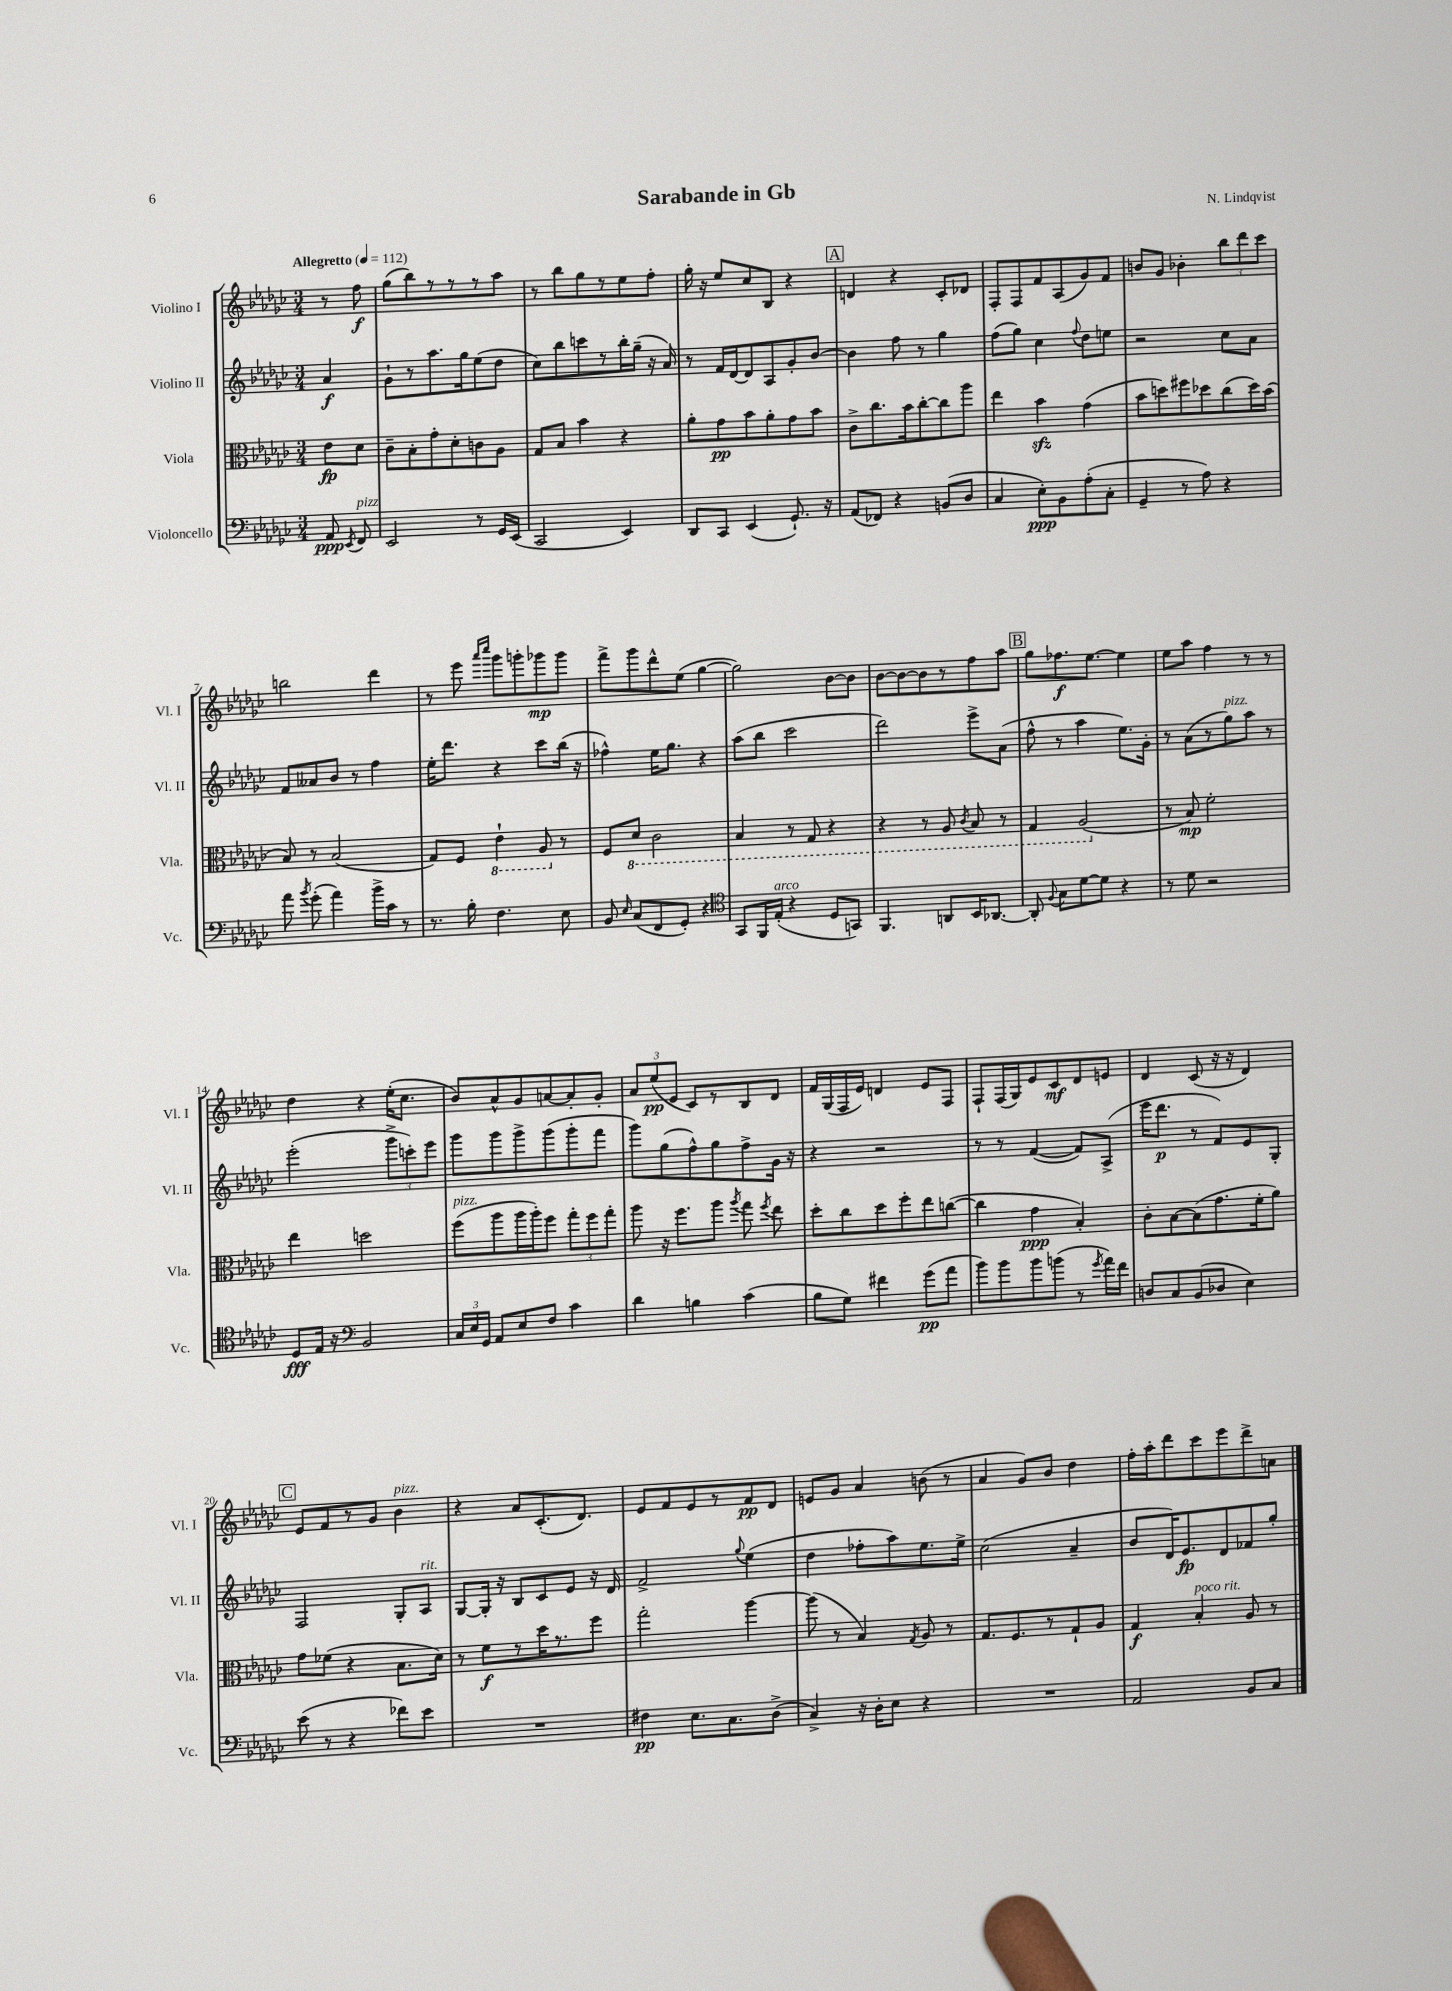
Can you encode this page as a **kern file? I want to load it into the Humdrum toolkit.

**kern	**kern	**kern	**kern
*staff4	*staff3	*staff2	*staff1
*clefF4	*clefC3	*clefG2	*clefG2
*k[b-e-a-d-g-c-]	*k[b-e-a-d-g-c-]	*k[b-e-a-d-g-c-]	*k[b-e-a-d-g-c-]
*M3/4	*M3/4	*M3/4	*M3/4
*MM112	*MM112	*MM112	*MM112
8AA-/	8e-\L	4a-/	8r
8qEE-/	.	.	.
8FF/	8d-\J	.	8ff\
=	=	=	=
2EE-/	8c-~\L	8g-`\L	(8gg-\L
.	8B-'\	8r	8bb-\)
.	8g-'\	8.aa-\	8r
.	8d-'\	.	8r
.	.	16gg-\k	.
8r	8c\	(8ee-\	8r
16GG-/LL	8A-\J	8dd-\J	8aa-\J
(16EE-/JJ	.	.	.
=	=	=	=
2CC-/	8G-/L	8cc-\L)	8r
.	8B-/J	8bb-\	8bb-\L
.	4b-\	8ccc\	8gg-\
.	.	8r	8r
4EE-/)	4r	16bb-'\L	8ee-\
.	.	(16gg-~\JJ	.
.	.	16r	8ff'\J
.	.	16a-/)	.
=	=	=	=
8DD-/L	8a-'\L	8r	16gg-'\
.	.	.	16r
8CC-/J	8g-\	16f/LL	8ee-/L
.	.	[16d-/J	.
(4EE-/	8b-\	8d-/]	8cc-/
.	8a-'\	8A-/	8B-/J
8.GG-`/)	8g-\	8g-'/	4r
.	8b-\J	[8b-/J	.
16r	.	.	.
=	=	=	=
(8AA-/L	8c-^\L	4b-\]	4d/
8FF-/J)	8.cc-\	.	.
4r	.	8ff\	4r
.	16b-\k	.	.
.	[8cc-'\	8r	.
(8BB/L	8cc-\]	4gg-\	8c-'/L
8D-/J	8aa-\J	.	8d-/J
=	=	=	=
4C-/	4ee-\	(8ff\L	8F'/L
.	.	8gg-\J)	8F/
8E-'\L)	4b-\	4cc-\	8f/
8BB-\	.	.	(8A-/
.	.	8qqff/	.
(8A-'\	(4g-\	8dd-\L	8g-/)
8C-'\J	.	8ee\J	8f/J
=	=	=	=
4GG-~/	8b-\L	2r	8b/L
.	8dd\)	.	8g-/J
8r	8ff#\	.	4b-'\
8A-\)	8dd-\	.	.
4r	(8cc-\	8cc-\L	12bb-\L
.	.	.	12ddd-\
.	16dd-\L)	8a-\J	.
.	.	.	12ccc-\J
.	(16b-\JJ	.	.
=	=	=	=
8a-\	8B-/)	8f/L	2bb\
8qb-/	.	.	.
(8g-'\	8r	8a--/	.
4a-\)	(2B-/	8b-/J	.
.	.	8r	.
16b-^\LL	.	4ff\	4ddd-\
16c-\JJ	.	.	.
8r	.	.	.
=	=	=	=
8.r	8G-/L)	16ee-'\LK	8r
.	.	8.ddd-\J	.
.	8F/J	.	8eee-\
16B-'\	.	.	.
.	.	.	16qqaaa-/LL
.	.	.	16qqcccc-/JJ
4.F\	4E-`\	4r	8ggg-\L
.	.	.	8ggg'\
.	8AA-/	8ccc-\L	8ggg-\
8E-\	8r	(16bb-\Jk	8ggg-\J
.	.	16r	.
=	=	=	=
8BB-/	8F/L	4ff-^^\)	8fff^\L
16qqE-/	.	.	.
(8C-/L	8D-/J	.	8ggg-\
8FF/	2C-\	16ee-\LK	8ddd-^^\
.	.	8.gg-\J	.
8GG-'/J)	.	.	(8ee-\J
4r	.	4r	[4gg-\
=	=	=	=
*clefC4	*	*	*
8GG-/L	4BB-/	(8aa-\L	2gg-\])
16FF/L	.	8bb-\J	.
(16E-'/JJ	.	.	.
4r	8r	2ccc-\	.
.	8GG-/	.	.
8D-/L	4r	.	[8b-\L
8GG/J)	.	.	8b-\]J
=	=	=	=
4.FF/	4r	2ddd-\)	[8b-\L
.	.	.	8b-\_
.	8r	.	8b-\]
8AA/L	8AA-/	.	8r
.	8qC-/	.	.
16BB-/K	8BB-/	8eee-^\L	8ff\
[8.AA-/J	.	.	.
.	8r	(8a-\J	8aa-\J
=	=	=	=
8AA-'/]	4GG-/	8ff^^\	8gg-\L
8qqF/	.	.	.
8G-\L	.	8r	8.ff-\
[8d-\	(2AA-/	4aa-\	.
.	.	.	[8.ee-\J
8d-\]J	.	.	.
4r	.	8.ee-\L)	4ee-\]
.	.	16g-'\Jk	.
=	=	=	=
8r	8r	8r	8ee-\L
8d-\	8B-/)	(8a-\L	8aa-\J
2r	2f'\	8r	4ff\
.	.	8gg-\)	.
.	.	8aa-\J	8r
.	.	8r	8r
=	=	=	=
8D-/L	4ee-\	(2eee-'\	4dd-\
16E-/Jk	.	.	.
16r	.	.	.
*clefF4	*	*	*
2BB-/	2dd\	.	4r
.	.	12ggg-^\L	(16ee-'\LK
.	.	.	8.cc-\J
.	.	12ccc'\)	.
.	.	12eee-\J	.
=	=	=	=
24C-/LL	(8ff\L	8ggg-\L	8b-/L)
24E-/	.	.	.
24GG-/JJ	.	.	.
8AA-/L	8aa-\	8ggg-\	8a-^^/
8E-/	16aa-\L	8ggg-^\	8g-/
.	16aa-'\J)	.	.
8F/J	8ff\J	(8ggg-\	[8a/
4c-\	12gg-'\L	8ggg-'\	8a'/]
.	12ff\	.	.
.	.	8fff\J	8g-'/J
.	12gg-'\J	.	.
=	=	=	=
4d-\	8aa-\	8ggg-\L)	12a-/L
.	.	.	(12ee-/
.	16r	(8gg-\	.
.	.	.	12e-/J
.	8.ff\L	.	.
4B\	.	8ff^^\)	8c-/L)
.	8aa-\J	8gg-\	8r
.	8qaa-/	.	.
(4c-\	8gg-\	8ff^\	8B-/
.	8qff/	.	.
.	8ee-\	16g-\Jk	8d-/J
.	.	16r	.
=	=	=	=
8B-\L	8dd-'\L	4r	16f/LL
.	.	.	(16G-/
8G-\J)	8cc-\	.	16F/
.	.	.	16e-/JJ)
4f#\	8dd-\	2r	4d/
.	8ff'\	.	.
(8g-\L	8ee-\	.	8e-/L
8a-\J	([8cc\J	.	8F/J
=	=	=	=
8b-\L)	4cc\]	8r	8F`/L
8b-\	.	8r	(16F/L
.	.	.	16G-/J)
8b-\	4g-\	([4f/	8e-/
(8b\J	.	.	8c-/
8r	4B-'/)	8f/]L)	8d-/
8qg-/	.	.	.
16a-\LL)	.	(8A-^/J	8e/J
16f\JJ	.	.	.
=	=	=	=
8D/L	8c-'\L	16eee-\LK	4d-/
.	.	8.ddd-\J	.
8C-/	[8B-\	.	.
(8BB-/	(8B-\]	8r	(8c-/
8D-/J	8.g-\	8f/L)	16r
.	.	.	16r
4E-\)	.	8e-/	4d-/)
.	16f'\k	.	.
.	8a-\J)	8G-'/J	.
=	=	=	=
(8e-\	8g-\L	2F/	8e-/L
8r	(8f-\J	.	8f/
4r	4r	.	8r
.	.	.	8g-/J
8f-\L)	8.B-\L	8G-'/L	4b-\
8e-\J	.	8A-/J	.
.	16d-\Jk)	.	.
=	=	=	=
2.r	8r	[8G-/L	4r
.	8f\L	16G-'/]Jk	.
.	.	16r	.
.	8r	8B-/L	8a-/L
.	16dd-\K	8c-/	(8.c-'/
.	8.r	.	.
.	.	8e-/J	.
.	.	.	8.d-/J)
.	8ff\J	16r	.
.	.	16d-/	.
=	=	=	=
4F#\	2gg-'\	2f^/	8e-/L
.	.	.	8f/
8.E-\L	.	.	8e-/
.	.	.	8r
8.C-\	.	.	.
.	.	8qqgg-/	.
.	[4aa-\	(4ee-\	8f/
(8D-^\J	.	.	8d-/J
=	=	=	=
4C-^/)	(8aa-\]	4dd-\	8e/L
.	8r	.	8g-/J
16r	4B-/)	8ff-'\L	4a-/
16D-'\LK	.	.	.
8E-\J	.	8aa-\)	.
.	8qG-/	.	.
4r	8A-/	8.ee-\	(8b\
.	8r	.	8r
.	.	16ee-^\Jk	.
=	=	=	=
2.r	8.G-/L	(2cc-\	4a-/
.	8.F/	.	.
.	.	.	8g-/L)
.	8r	.	8b-/J
.	8G-`/	4a-~/	4dd-\
.	8A-/J	.	.
=	=	=	=
2AA-/	4G-/	8b-/L	16ff'\LL
.	.	.	16aa-'\J
.	.	16d-/K)	8ddd-\
.	.	8.e-/	.
.	4B-'/	.	8ccc-\
.	.	8d-/	8eee-\
8BB-/L	8A-/	8f-/	8ddd-^\
8C-/J	8r	8gg-'/J	8a\J
==	==	==	==
*-	*-	*-	*-
